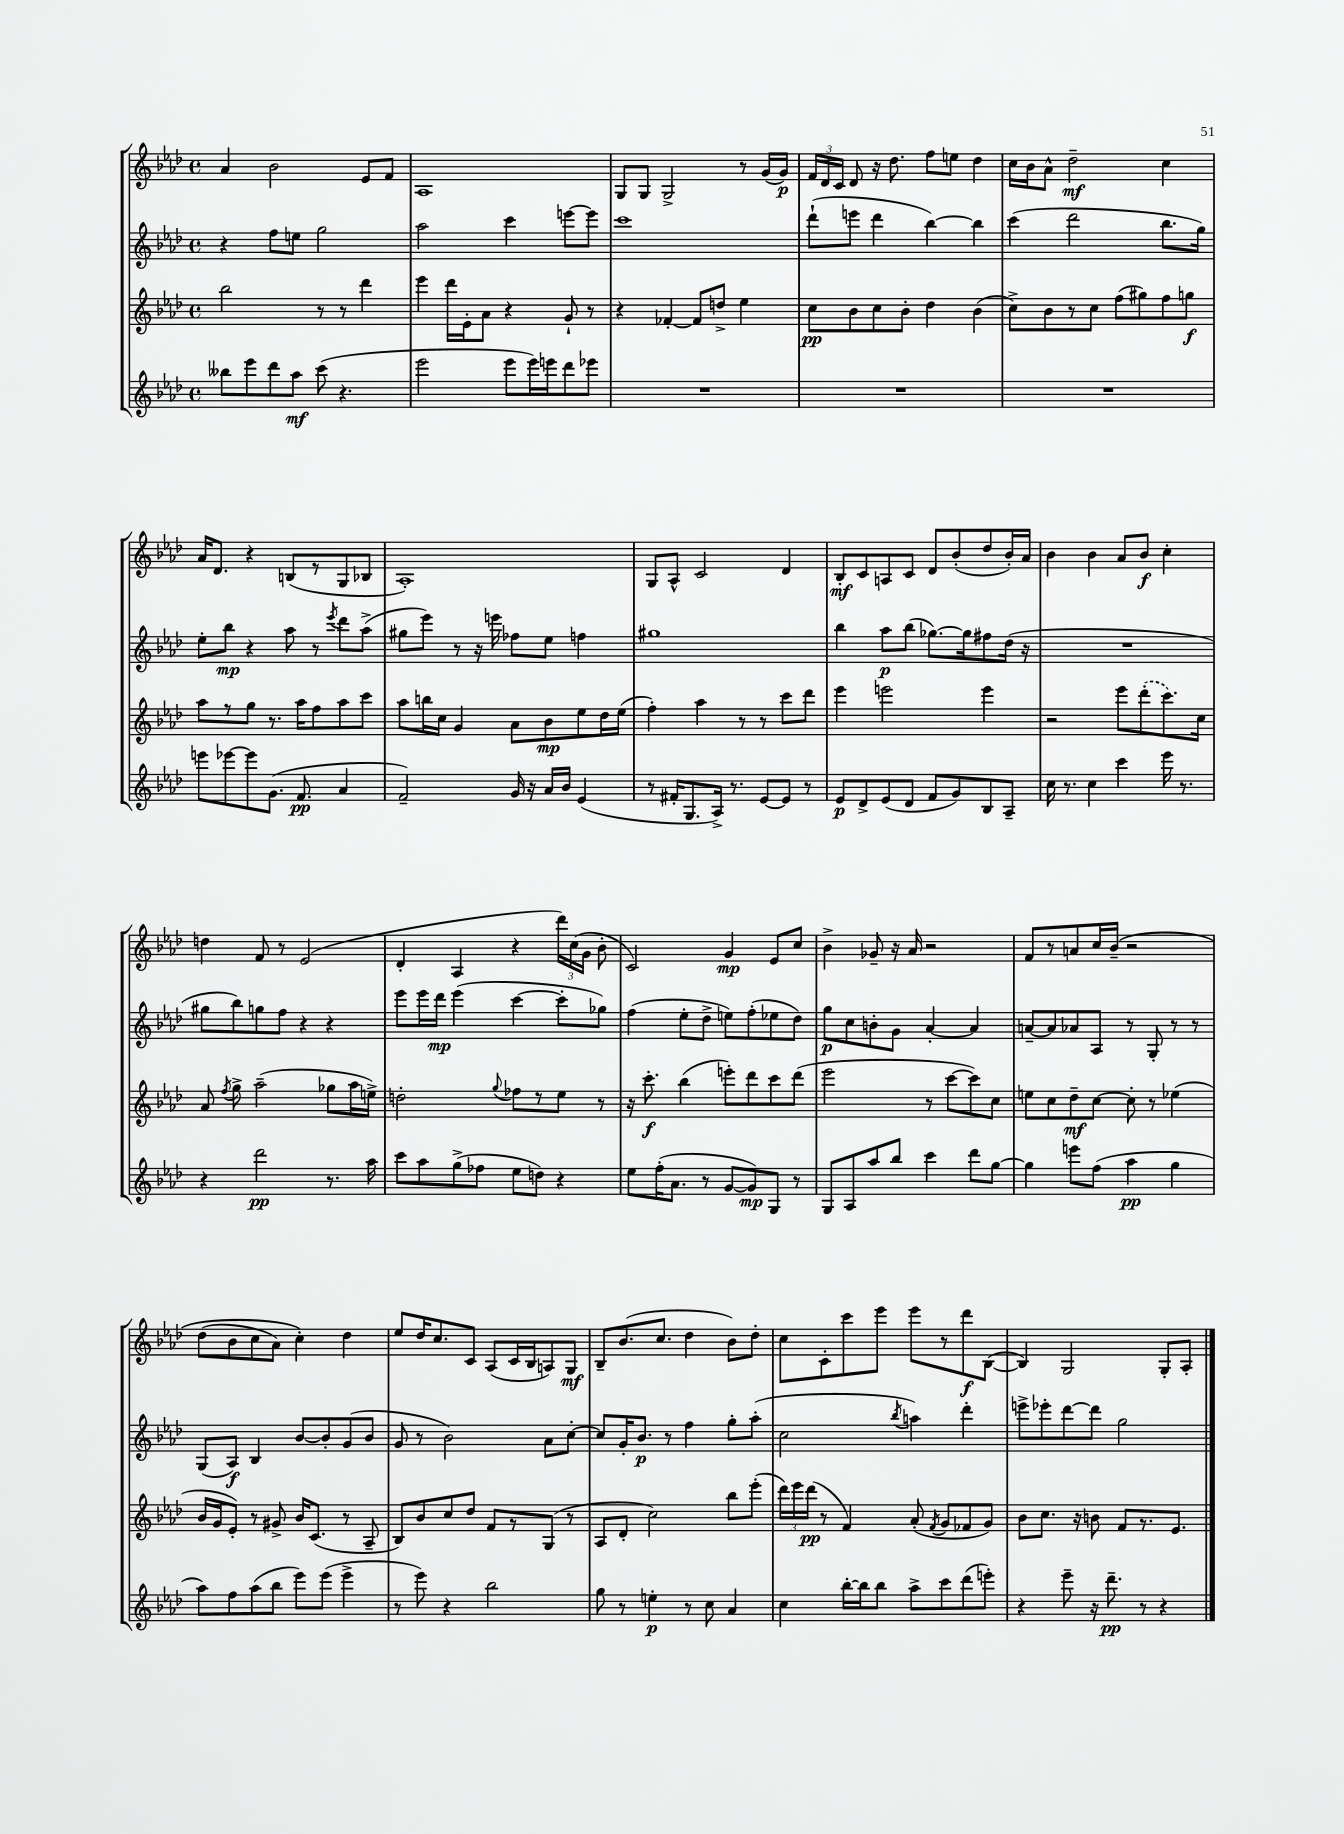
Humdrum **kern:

**kern	**dynam	**kern	**dynam	**kern	**dynam	**kern	**dynam
*part4	*part4	*part3	*part3	*part2	*part2	*part1	*part1
*staff4	*staff4	*staff3	*staff3	*staff2	*staff2	*staff1	*staff1
*clefG2	*	*clefG2	*	*clefG2	*	*clefG2	*
*k[b-e-a-d-]	*	*k[b-e-a-d-]	*	*k[b-e-a-d-]	*	*k[b-e-a-d-]	*
*M4/4	*	*M4/4	*	*M4/4	*	*M4/4	*
*met(c)	*	*met(c)	*	*met(c)	*	*met(c)	*
=28	=28	=28	=28	=28	=28	=28	=28
8bb--X\L	.	2bb-\	.	4r	.	4a-/	.
8eee-\	.	.	.	.	.	.	.
8ddd-\	.	.	.	8ff\L	.	2b-\	.
8aa-\J	mf	.	.	8een\J	.	.	.
(8ccc\	.	8r	.	2gg\	.	.	.
4.r	.	8r	.	.	.	.	.
.	.	4ddd-\	.	.	.	8e-/L	.
.	.	.	.	.	.	8f/J	.
=29	=29	=29	=29	=29	=29	=29	=29
2eee-\	.	4eee-\	.	2aa-\	.	1A-	.
.	.	16ddd-\LL	.	.	.	.	.
.	.	16e-'\J	.	.	.	.	.
.	.	8a-\J	.	.	.	.	.
8eee-\L	.	4r	.	4ccc\	.	.	.
16eee-\L)	.	.	.	.	.	.	.
16eeen\J	.	.	.	.	.	.	.
8ddd-\	.	8g`/	.	[8eeen\L	.	.	.
8eee-X\J	.	8r	.	8eee\J]	.	.	.
=30	=30	=30	=30	=30	=30	=30	=30
1r	.	4r	.	1ccc	.	8G/L	.
.	.	.	.	.	.	8G/J	.
.	.	[4f-X'/	.	.	.	2G^/	.
.	.	8f-/L]	.	.	.	.	.
.	.	8ddn^/J	.	.	.	.	.
.	.	4ee-\	.	.	.	8r	.
.	.	.	.	.	.	(16g/LL	.
.	.	.	.	.	.	16g/JJ)	p
=31	=31	=31	=31	=31	=31	=31	=31
1r	.	8cc\L	pp	(8ddd-`\L	.	24f/LL	.
.	.	.	.	.	.	24d-/	.
.	.	.	.	.	.	24c/JJ	.
.	.	8b-\	.	8eeen\J	.	8d-/	.
.	.	8cc\	.	4ddd-\	.	16r	.
.	.	.	.	.	.	8.dd-\	.
.	.	8b-'\J	.	.	.	.	.
.	.	4dd-\	.	[4bb-\)	.	8ff\L	.
.	.	.	.	.	.	8een\J	.
.	.	(4b-\	.	4bb-\]	.	4dd-\	.
=32	=32	=32	=32	=32	=32	=32	=32
1r	.	8cc^\L)	.	(4ccc\	.	16cc\LL	.
.	.	.	.	.	.	16b-\J	.
.	.	8b-\	.	.	.	8a-^^\J	.
.	.	8r	.	2ddd-\	.	2dd-~\	mf
.	.	8cc\J	.	.	.	.	.
.	.	(8ff\L	.	.	.	.	.
.	.	8gg#X\)	.	.	.	.	.
.	.	8ff\	.	8.bb-\L	.	4cc\	.
.	.	8ggn\J	f	.	.	.	.
.	.	.	.	16gg\Jk)	.	.	.
!!LO:LB:g=z
=33	=33	=33	=33	=33	=33	=33	=33
8eeen\L	.	8aa-\L	.	8ee-'\L	.	16a-/KL	.
.	.	.	.	.	.	8.d-/J	.
[8eee-X\	.	8r	.	8bb-\J	mp	.	.
8eee-\]	.	8gg\J	.	4r	.	4r	.
(8.g\J	.	8.r	.	.	.	.	.
.	.	.	.	8aa-\	.	(8Bn/L	.
8.f/	pp	16aa-\KL	.	.	.	.	.
.	.	8ff\	.	8r	.	8r	.
.	.	.	.	8qeee-/	.	.	.
4a-/	.	8aa-\	.	8ddd-\L	.	8G/	.
.	.	8ccc\J	.	(8aa-^\J	.	8B-X/J	.
=34	=34	=34	=34	=34	=34	=34	=34
2f~/)	.	8aa-\L	.	8gg#X\L	.	1A-')	.
.	.	16bbn\L	.	8eee-\J)	.	.	.
.	.	16cc\JJ	.	.	.	.	.
.	.	4g/	.	8r	.	.	.
.	.	.	.	16r	.	.	.
.	.	.	.	16eeen\	.	.	.
16g/	.	8a-\L	.	8ff-X\L	.	.	.
16r	.	.	.	.	.	.	.
16a-/LL	.	8b-\	mp	8ee-\J	.	.	.
16b-/JJ	.	.	.	.	.	.	.
(4e-/	.	8ee-\	.	4ffn\	.	.	.
.	.	16dd-\L	.	.	.	.	.
.	.	(16ee-\JJ	.	.	.	.	.
=35	=35	=35	=35	=35	=35	=35	=35
8r	.	4ff'\)	.	1gg#X	.	8G/L	.
16f#X'/KL	.	.	.	.	.	8A-^^/J	.
8.G/	.	.	.	.	.	.	.
.	.	4aa-\	.	.	.	2c/	.
16A-^/Jk)	.	.	.	.	.	.	.
8.r	.	.	.	.	.	.	.
.	.	8r	.	.	.	.	.
[8e-/L	.	8r	.	.	.	.	.
8e-/J]	.	8ccc\L	.	.	.	4d-/	.
8r	.	8ddd-\J	.	.	.	.	.
=36	=36	=36	=36	=36	=36	=36	=36
8e-/L	p	4eee-\	.	4bb-\	.	8B-'/L	mf
8d-^/	.	.	.	.	.	8c/	.
(8e-/	.	2eeen\	.	8aa-\L	p	8An/	.
8d-/J	.	.	.	(8bb-\J	.	8c/J	.
8f/L	.	.	.	[8.gg-X\L)	.	8d-/L	.
8g/)	.	.	.	.	.	(8b-'/	.
.	.	.	.	16gg-\k]	.	.	.
8B-/	.	4eee\	.	8ff#X\	.	8dd-/	.
8A-~/J	.	.	.	(16dd-\Jk	.	16b-'/L)	.
.	.	.	.	16r	.	16a-/JJ	.
=37	=37	=37	=37	=37	=37	=37	=37
16cc\	.	2r	.	1r	.	4b-\	.
8.r	.	.	.	.	.	.	.
4cc\	.	.	.	.	.	4b-\	.
4ccc\	.	8eee-\L	.	.	.	8a-/L	.
.	.	(8ddd-'\	.	.	.	8b-/J	f
16eee-\	.	8.ccc\)	.	.	.	4cc'\	.
8.r	.	.	.	.	.	.	.
.	.	16cc\Jk	.	.	.	.	.
!!LO:LB:g=z
=38	=38	=38	=38	=38	=38	=38	=38
4r	.	8a-/	.	8gg#X\L	.	4ddn\	.
.	.	8qff/	.	.	.	.	.
.	.	8gg^\	.	8bb-\)	.	.	.
2ddd-\	pp	(2aa-~\	.	8ggn\	.	8f/	.
.	.	.	.	8ff\J	.	8r	.
.	.	.	.	4r	.	(2e-/	.
8.r	.	8gg-X\L	.	4r	.	.	.
.	.	16aa-\L	.	.	.	.	.
16aa-\	.	16een^\JJ)	.	.	.	.	.
=39	=39	=39	=39	=39	=39	=39	=39
8ccc\L	.	2ddn'\	.	8eee-\L	.	4d-'/	.
8aa-\	.	.	.	16eee-\L	.	.	.
.	.	.	.	16ddd-\JJ	mp	.	.
(8gg^\	.	.	.	(4eee-\	.	4A-/	.
8ff-X\J	.	.	.	.	.	.	.
.	.	8qqgg/	.	.	.	.	.
8ee-\L	.	8ff-X\L	.	[4ccc\	.	4r	.
8ddn\J)	.	8r	.	.	.	.	.
4r	.	8ee-\J	.	8ccc'\L]	.	24ddd-\LL)	.
.	.	.	.	.	.	(24cc\	.
.	.	.	.	.	.	24g\JJ	.
.	.	8r	.	8gg-X\J)	.	8b-'\	.
=40	=40	=40	=40	=40	=40	=40	=40
8ee-\L	.	16r	.	(4ff\	.	2c/)	.
.	.	8.ccc'\	f	.	.	.	.
(16ff'\K	.	.	.	.	.	.	.
8.a-\J	.	.	.	.	.	.	.
.	.	(4bb-\	.	8ee-'\L	.	.	.
8r	.	.	.	8dd-^\J	.	.	.
[8g/L	.	8eeen'\L)	.	8een\L)	.	4g/	mp
8g/])	mp	8ddd-\	.	(8ff'\	.	.	.
8G/J	.	8ccc\	.	8ee-X\	.	8e-/L	.
8r	.	(8ddd-\J	.	8dd-\J)	.	8cc/J	.
=41	=41	=41	=41	=41	=41	=41	=41
8G/L	.	2eee-\	.	8gg\L	p	4b-^\	.
8A-/	.	.	.	8cc\	.	.	.
8aa-/	.	.	.	8bn'\	.	8g-X~/	.
8bb-/J	.	.	.	8g\J	.	16r	.
.	.	.	.	.	.	16a-/	.
4ccc\	.	8r	.	[4a-'/	.	2r	.
.	.	[8ccc\L	.	.	.	.	.
8ddd-\L	.	8ccc\])	.	4a-/]	.	.	.
[8gg\J	.	8cc\J	.	.	.	.	.
=42	=42	=42	=42	=42	=42	=42	=42
4gg\]	.	8een\L	.	[8an~/L	.	8f/L	.
.	.	8cc\	.	8a/]	.	8r	.
8eeen\L	.	8dd-~\	mf	8a-X/	.	8an/	.
(8ff\J	.	[8cc\J	.	8A-/J	.	16cc/L	.
.	.	.	.	.	.	(16b-~/JJ	.
4aa-\	pp	8cc'\]	.	8r	.	2r	.
.	.	8r	.	8G'/	.	.	.
4gg\	.	(4ee-X\	.	8r	.	.	.
.	.	.	.	8r	.	.	.
!!LO:LB:g=z
=43	=43	=43	=43	=43	=43	=43	=43
8aa-\L)	.	16b-/LL	.	(8G/L	.	(8dd-\L	.
.	.	16g/J	.	.	.	.	.
8ff\	.	8e-'/J)	.	8A-/J)	f	8b-\	.
(8aa-\	.	8r	.	4B-/	.	8cc\	.
8bb-\J	.	8g#X^/	.	.	.	8a-\J)	.
8eee-\L)	.	16b-/KL	.	[8b-/L	.	4cc'\)	.
.	.	(8.c/J	.	.	.	.	.
(8eee-\J	.	.	.	8b-'/]	.	.	.
4eee-^\	.	8r	.	(8g/	.	4dd-\	.
.	.	8A-~/	.	8b-/J	.	.	.
=44	=44	=44	=44	=44	=44	=44	=44
8r	.	8B-/L)	.	8g/	.	8ee-/L	.
8eee-\)	.	8b-/	.	8r	.	16dd-/K	.
.	.	.	.	.	.	8.cc/	.
4r	.	8cc/	.	2b-\)	.	.	.
.	.	8dd-/J	.	.	.	8c/J	.
2bb-\	.	8f/L	.	.	.	(8A-/L	.
.	.	8r	.	.	.	16c/L	.
.	.	.	.	.	.	16B-/J	.
.	.	(8G/J	.	8a-\L	.	8An/)	.
.	.	8r	.	[8cc'\J	.	8G/J	mf
=45	=45	=45	=45	=45	=45	=45	=45
8gg\	.	8A-/L	.	8cc/L]	.	8B-~/L	.
8r	.	8d-'/J	.	16g'/K	.	(8.b-/	.
.	.	.	.	8.b-/J	p	.	.
4een'\	p	2cc\)	.	.	.	.	.
.	.	.	.	.	.	8.cc/J	.
.	.	.	.	8r	.	.	.
8r	.	.	.	4ff\	.	4dd-\	.
8cc\	.	.	.	.	.	.	.
4a-/	.	8bb-\L	.	8gg'\L	.	8b-\L)	.
.	.	(8eee-'\J	.	(8aa-'\J	.	8dd-'\J	.
=46	=46	=46	=46	=46	=46	=46	=46
4cc\	.	24ddd-\LL)	.	2cc\	.	8cc\L	.
.	.	24eee-\	.	.	.	.	.
.	.	(24ddd-\JJ	pp	.	.	.	.
.	.	8r	.	.	.	8c'\	.
[16bb-'\LL	.	4f/)	.	.	.	8ccc\	.
16bb-\J]	.	.	.	.	.	.	.
8bb-\J	.	.	.	.	.	8eee-\J	.
.	.	.	.	8qbb-/	.	.	.
8aa-^\L	.	(8a-'/	.	4aan\)	.	8eee-\L	.
.	.	8qf/	.	.	.	.	.
8ccc\	.	8g/L	.	.	.	8r	.
(8ddd-\	.	8f-X/	.	4ddd-'\	.	8ddd-\	f
8eeen'\J)	.	8g/J)	.	.	.	([8B-\J	.
=47	=47	=47	=47	=47	=47	=47	=47
4r	.	8b-\L	.	8eeen^\L	.	4B-/])	.
.	.	8.cc\J	.	8eee-X'\	.	.	.
8eee-~\	.	.	.	[8ddd-\	.	2G/	.
.	.	16r	.	.	.	.	.
16r	.	8bn\	.	8ddd-\J]	.	.	.
8.ddd-~\	pp	.	.	.	.	.	.
.	.	8f/L	.	2gg\	.	.	.
8r	.	8.r	.	.	.	.	.
4r	.	.	.	.	.	8G'/L	.
.	.	8.e-/J	.	.	.	.	.
.	.	.	.	.	.	8A-'/J	.
==	==	==	==	==	==	==	==
*-	*-	*-	*-	*-	*-	*-	*-
